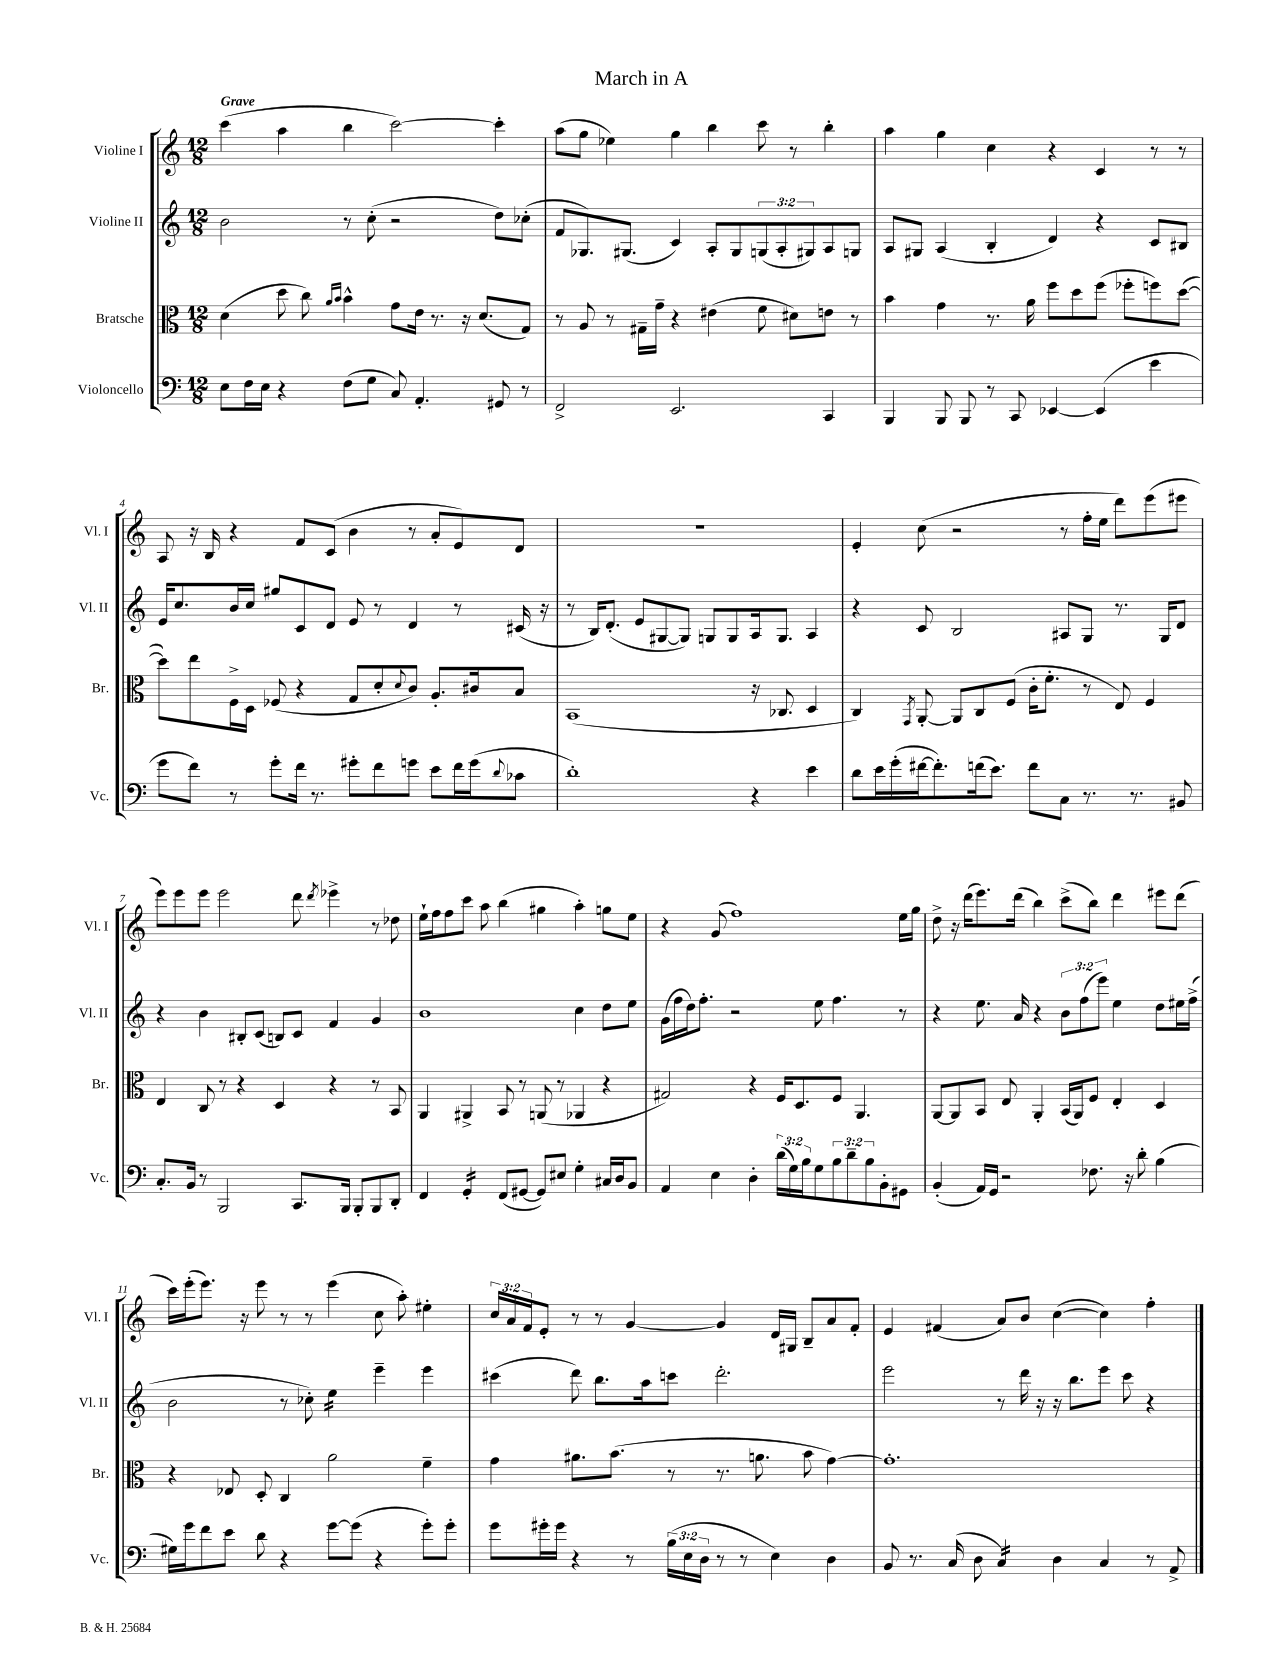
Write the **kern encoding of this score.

**kern	**kern	**kern	**kern
*staff4	*staff3	*staff2	*staff1
*clefF4	*clefC3	*clefG2	*clefG2
*k[]	*k[]	*k[]	*k[]
*M12/8	*M12/8	*M12/8	*M12/8
8E	(4d	2b	(4ccc
16F	.	.	.
16E	.	.	.
4r	8dd	.	4aa
.	8cc)	.	.
.	16qqa	.	.
.	16qqb	.	.
(8F	4b^^	8r	4bb
8G	.	(8cc'	.
8C)	8g	2r	[2ccc)
4.AA'	16e	.	.
.	8.r	.	.
.	16r	.	.
.	(8.d	.	.
8GG#	.	8dd)	4ccc']
8r	8G)	(8cc-'	.
=	=	=	=
2FF^	8r	8f	(8aa
.	8A	8.G-)	8gg
.	8r	.	4ee-)
.	.	(8.G#	.
.	16G#~	.	.
.	16g~	.	.
2.EE	4r	4c)	4gg
.	(4e#	8A'	4bb
.	.	8G#	.
.	8f	(12G	8ccc
.	.	12A'	.
.	8d#)	.	8r
.	.	12G#)	.
4CC	8e	8A	4bb'
.	8r	8G	.
=	=	=	=
4BBB	4b	8A	4aa
.	.	8G#	.
8BBB	4g	(4A	4gg
8BBB	.	.	.
8r	8.r	4B'	4cc
8CC	.	.	.
.	16a	.	.
[4EE-	8ff	4d)	4r
.	8dd	.	.
(4EE-]	(8ff	4r	4c
.	8ff-'	.	.
4e	8ff)	8c	8r
.	([8dd	8B#	8r
=	=	=	=
8g	8dd])	16e	8A
.	.	8.cc	.
8f)	8ee	.	16r
.	.	.	16B
8r	16F^	16b	4r
.	16D	16cc	.
8g'	(8F-	8gg#	.
16f	4r	8c	8f
8.r	.	.	.
.	.	8d	(8c
8g#'	8G	8e	4b
8f	8d'	8r	.
.	8qqd	.	.
8g	8c)	4d	8r
8e	8.A'	.	8a'
16f	.	8r	8e)
(16g	16c#	.	.
8qqd	.	.	.
8c-	8B	(16c#	8d
.	.	16r	.
=	=	=	=
1d')	(1BB	8r	1.r
.	.	16B)	.
.	.	(8.d'	.
.	.	8e	.
.	.	[8G#	.
.	.	8G#])	.
.	.	8G	.
.	.	8G	.
4r	16r	16A	.
.	8.C-	8.G	.
4e	4D	4A	.
=	=	=	=
8d	4C)	4r	4e'
16e	.	.	.
(16g'	.	.	.
.	8qGG	.	.
[16f#	[8AA'	8c	(8cc
8.f#'])	.	.	.
.	8AA]	2B	2r
(16f	8C	.	.
8.e)	.	.	.
.	(8F	.	.
8f	16c'	.	.
.	8.f'	.	.
8C	.	8A#	8r
8.r	8r	8G	16ff'
.	.	.	16ee
.	8E)	8.r	8ddd)
8.r	.	.	.
.	4F	.	(8eee
.	.	16G	.
8BB#	.	8d	8eee#
=	=	=	=
8.C'	4E	4r	8eee)
.	.	.	8eee
16BB	.	.	.
8r	8C	4b	8eee
2BBB	8r	.	2eee
.	4r	8B#'	.
.	.	(8c	.
.	4D	8B)	.
8.CC	.	8c	8ddd
.	.	.	8qddd
.	4r	4f	4eee-^
16BBB	.	.	.
8BBB'	.	.	.
8BBB	8r	4g	8r
8DD'	8BB	.	8dd-
=	=	=	=
4FF	4AA	1b	16ee`
.	.	.	16ff
.	.	.	8ff
4GG'	4AA#^	.	8ccc
.	.	.	8aa
(8FF	8BB	.	(4bb
[8GG#	8r	.	.
8GG#])	(8AA	.	4gg#
8E#	8r	.	.
4G'	4AA-	4cc	4aa')
16C#	4r	8dd	8gg
16D	.	.	.
8BB	.	8ee	8ee
=	=	=	=
4AA	2G#)	(16g	4r
.	.	16ff	.
.	.	16dd)	.
.	.	8.ff'	.
4E	.	.	(8g
.	.	2r	1ff)
4D'	4r	.	.
(24d	16F	.	.
24G)	.	.	.
.	8.D	.	.
24B	.	.	.
8G	.	8ee	.
12B	8F	4.ff	.
12d~	.	.	.
.	4.AA	.	.
12B	.	.	.
8BB'	.	.	.
8GG#	.	8r	16ee
.	.	.	16gg
=	=	=	=
(4BB'	[8AA	4r	8dd^
.	8AA]	.	16r
.	.	.	(16ddd
16AA)	8BB	8.ee	8.eee)
16GG	.	.	.
2r	8E	.	.
.	.	16a	(16ddd
.	4AA'	4r	4bb)
.	(16BB	12b	(8ccc^
.	16AA)	.	.
.	.	(12ff	.
8.F-	8F	.	8bb)
.	.	12eee)	.
.	4E'	4ee	4ddd
16r	.	.	.
8d'	.	.	.
(4B	4D	8dd	8eee#
.	.	16ee#	(8ddd
.	.	(16ff^	.
=	=	=	=
16G#)	4r	2b	16ccc)
16g	.	.	(16eee'
8f	.	.	8.eee)
8e	8E-	.	.
.	.	.	16r
8d	8D'	.	8eee
4r	4C	8r	8r
.	.	8cc-')	8r
[8g	2a	4ee	(4eee
(8g]	.	.	.
4r	.	4eee~	8cc
.	.	.	8aa')
8g')	4f~	4eee	4ee#'
8g'	.	.	.
=	=	=	=
8g	4g	(4ccc#	24cc
.	.	.	24a
.	.	.	24f
16g#'	.	.	8e'
16g#	.	.	.
4r	8.a#	8ddd)	8r
.	.	8.bb	8r
.	(8.b	.	.
8r	.	.	[4g
.	.	16aa	.
(24B	8r	8ccc	.
24E	.	.	.
24D	.	.	.
8r	8.r	2.ddd'	4g]
8r	.	.	.
.	8.a	.	.
4E)	.	.	16d
.	.	.	16G#
.	8b	.	8B~
4D	[4g)	.	8a
.	.	.	8f'
=	=	=	=
8BB	1.g']	2eee	4e
8.r	.	.	.
.	.	.	(4f#
(16C	.	.	.
8D	.	.	.
4C)	.	8r	8a)
.	.	16ddd	8b
.	.	16r	.
4D	.	16r	([4cc
.	.	8.bb	.
4C	.	8eee	4cc])
.	.	8ccc	.
8r	.	4r	4ff'
8AA^	.	.	.
==	==	==	==
*-	*-	*-	*-
